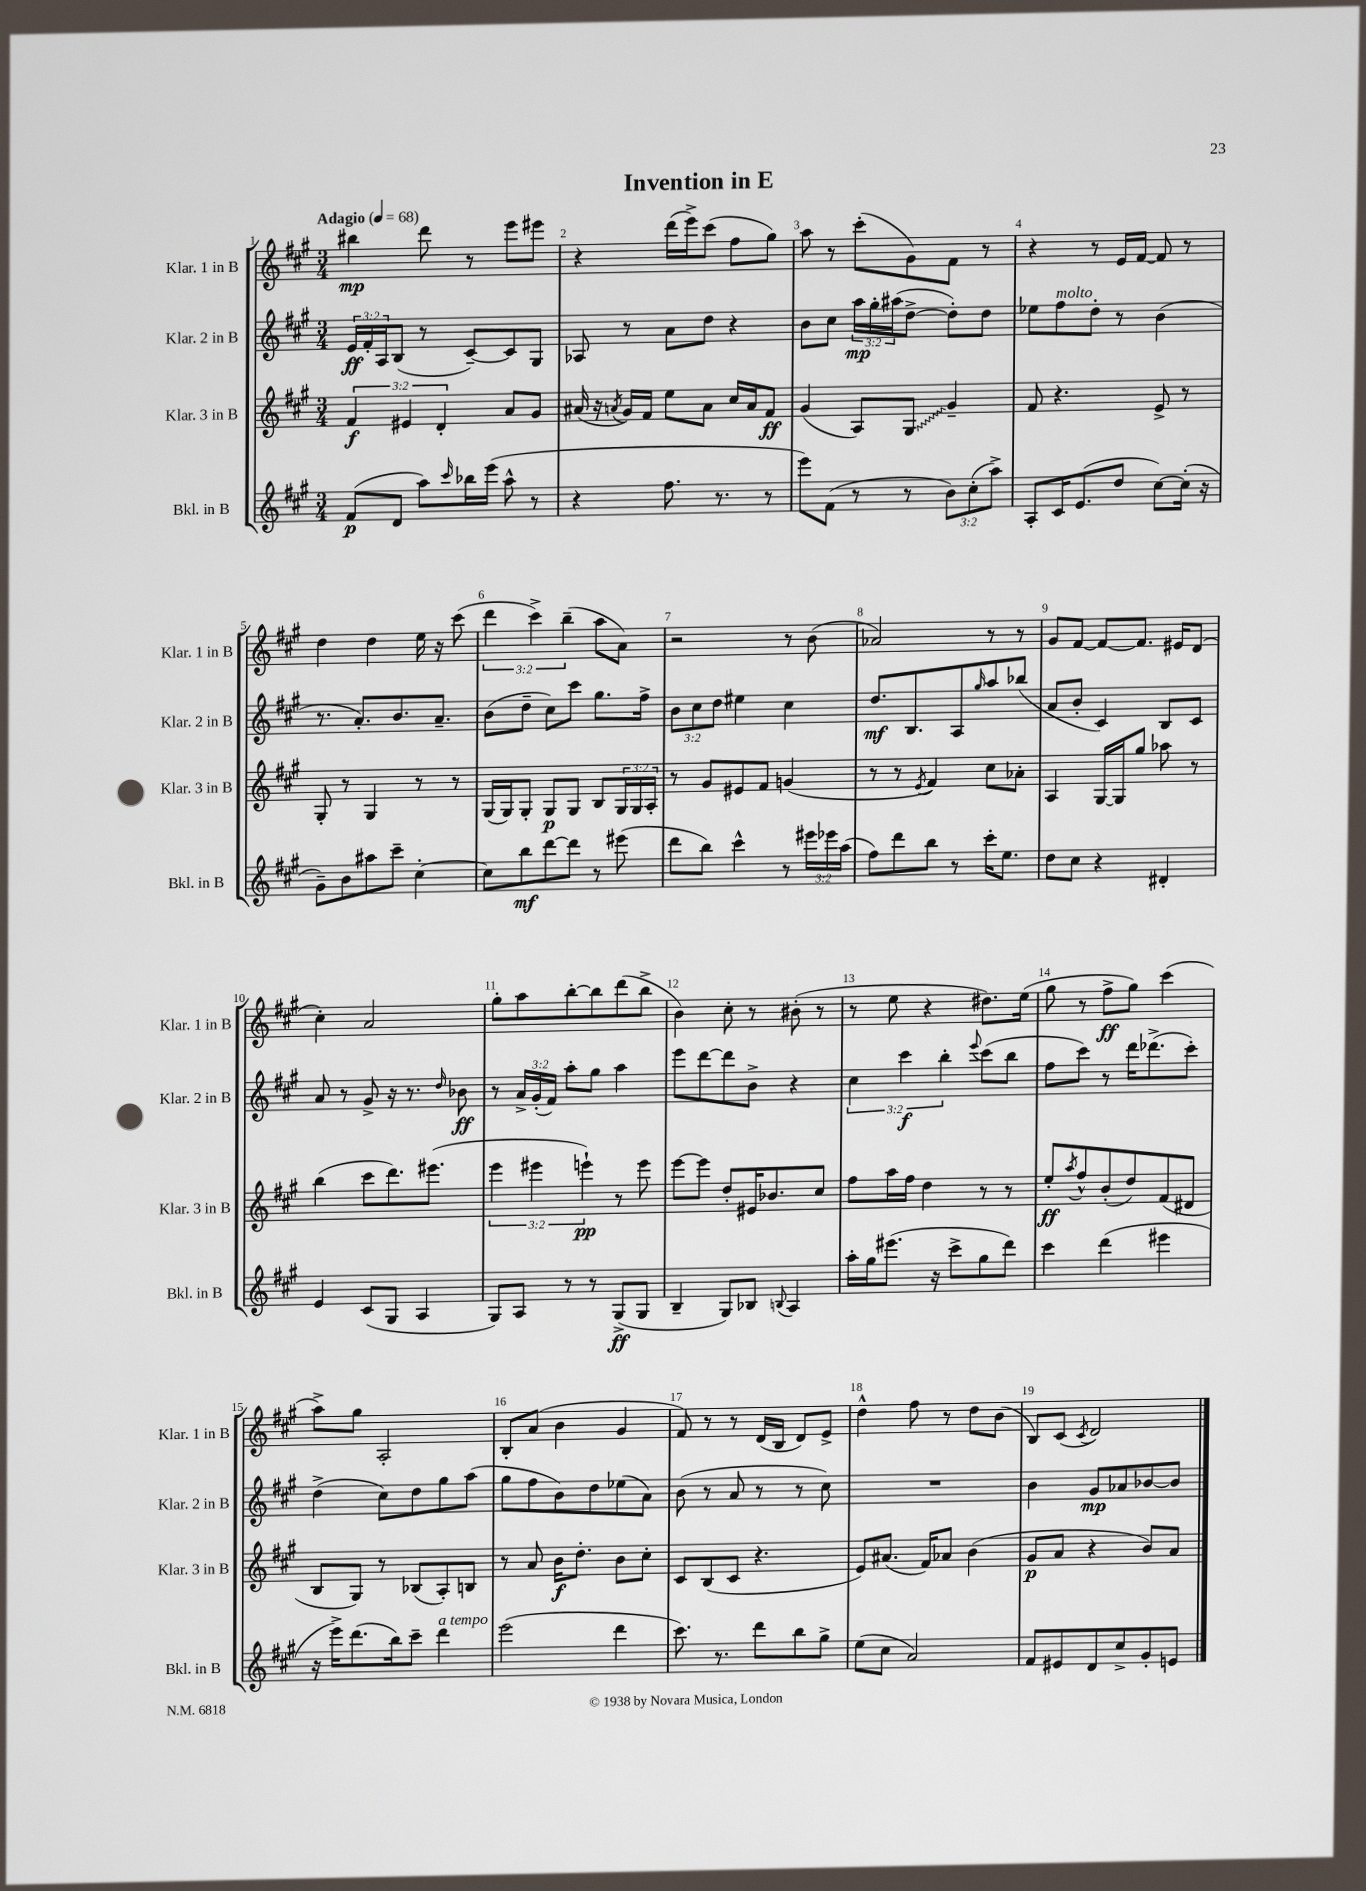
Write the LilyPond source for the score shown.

\header { title = "Invention in E" }
<<
\new StaffGroup <<
\new Staff = "s0" \with { instrumentName = "Klar. 1 in B" shortInstrumentName = "Klar. 1 in B" } {
    \clef treble \key a \major \numericTimeSignature \time 3/4 \override Staff.TupletNumber.text = #tuplet-number::calc-fraction-text \tempo "Adagio" 4 = 68
    bis''4\mp d'''8 r8 e'''8 eis'''8 |
    r4 d'''16( e'''16->) cis'''8( fis''8 gis''8) |
    a''8 r8 cis'''8-.( gis'8) fis'8 r8 |
    r4 r8 e'16 fis'16~ fis'8 r8 |
    d''4 d''4 e''16 r16 cis'''8( |
    \tuplet 3/2 { d'''4 cis'''4->) b''4--( } a''8 a'8) |
    r2 r8 b'8( |
    aes'2) r8 r8 |
    gis'8 fis'8~ fis'8~ fis'8. eis'16 d'8( |
    cis''4-.) a'2 |
    gis''8-. a''8 b''8~-. b''8 d'''8( b''8-> |
    b'4) cis''8-. r8 bis'8-.( r8 |
    r8 e''8 r4 dis''8.) e''16( |
    gis''8 r8 fis''8->\ff gis''8) cis'''4( |
    a''8->) gis''8 a2-. |
    b8-. a'8( b'4 gis'4 |
    fis'8) r8 r8 d'16( b16 d'8) e'8-> |
    d''4-^ fis''8 r8 d''8 b'8( |
    b8) cis'8( \acciaccatura { cis'8 } d'2) \bar "|." |
}
\new Staff = "s1" \with { instrumentName = "Klar. 2 in B" shortInstrumentName = "Klar. 2 in B" } {
    \clef treble \key a \major \numericTimeSignature \time 3/4 \override Staff.TupletNumber.text = #tuplet-number::calc-fraction-text
    \tuplet 3/2 { e'16\ff fis'16-. a16 } b8( r8 cis'8~--) cis'8 gis8 |
    aes8 r8 a'8 d''8 r4 |
    b'8 cis''8 \tuplet 3/2 { a''16\mp gis''16-. ais''16( } d''8~-> d''8-.) d''8 |
    ees''8 fis''8^\markup { \italic "molto" } d''8-. r8 b'4( |
    r8. a'8.-.) b'8. a'8.-- |
    b'8( d''8-- cis''8) cis'''8 gis''8. fis''16-> |
    \tuplet 3/2 { b'8 cis''8 d''8 } eis''4 cis''4 |
    d''8.\mf b8. a8 \grace { gis''16 } a''8 bes''8( |
    a'8 b'8-. cis'4) b8 cis'8 |
    a'8 r8 gis'8-> r16 r8. \grace { d''16 } bes'8\ff |
    r8 \tuplet 3/2 { a'16-> gis'16-.( fis'16) } a''8-. gis''8 a''4 |
    e'''8 d'''8~ d'''8 b'8-> r4 |
    \tuplet 3/2 { cis''4 cis'''4\f b''4-. } \appoggiatura { e'''8 } cis'''8( b''8 |
    fis''8 cis'''8) r8 d'''16 des'''8.->( cis'''8-.) |
    d''4->( cis''8) d''8 gis''8 a''8( |
    gis''8 fis''8 b'8) d''8 ees''8( a'8) |
    b'8( r8 a'8 r8 r8 cis''8) |
    R2. |
    b'4 gis'8\mp aes'8 bes'8~ bes'8 \bar "|." |
}
\new Staff = "s2" \with { instrumentName = "Klar. 3 in B" shortInstrumentName = "Klar. 3 in B" } {
    \clef treble \key a \major \numericTimeSignature \time 3/4 \override Staff.TupletNumber.text = #tuplet-number::calc-fraction-text
    \tuplet 3/2 { fis'4\f eis'4 d'4-. } a'8 gis'8 |
    ais'16( r16 \acciaccatura { a'8 } gis'16) fis'16 e''8 a'8 cis''16 a'16 fis'8\ff |
    gis'4( a8) \once \override Glissando.style = #'zigzag gis8\glissando gis'4-- |
    fis'8 r4. e'8-> r8 |
    gis8-. r8 gis4 r8 r8 |
    gis16( gis16) gis8-. gis8\p gis8 b8 \tuplet 3/2 { gis16 gis16 a16-. } |
    r8 gis'8 eis'8 fis'8 g'4( |
    r8 r8 \acciaccatura { e'8 } fis'4) cis''8 aes'8-. |
    a4 gis16~ gis16 gis''8 aes''8 r8 |
    b''4( cis'''8 d'''8.) eis'''8.( |
    \tuplet 3/2 { e'''4 eis'''4 e'''4-!\pp) } r8 e'''8 |
    e'''8~ e'''8 d''8-. eis'16 bes'8. cis''8 |
    fis''8 a''16 fis''16 d''4 r8 r8 |
    e''8-.\ff \acciaccatura { a''8 } fis''8-^ b'8-.( d''8) fis'8( dis'8 |
    b8 gis8) r8 bes8( a8-.) b8 |
    r8 a'8 b'16\f d''8.-. b'8 cis''8-. |
    cis'8 b8( cis'8 r4. |
    e'8) ais'8.( fis'16) aes'8 b'4( |
    gis'8\p a'8 r4 b'8) a'8 \bar "|." |
}
\new Staff = "s3" \with { instrumentName = "Bkl. in B" shortInstrumentName = "Bkl. in B" } {
    \clef treble \key a \major \numericTimeSignature \time 3/4 \override Staff.TupletNumber.text = #tuplet-number::calc-fraction-text
    fis'8\p( d'8 a''8) \grace { cis'''16 } bes''16 e'''16( a''8-^ r8 |
    r4 fis''8. r8. r8 |
    e'''8) fis'8( r8 r8 \tuplet 3/2 { b'8) cis''8-.( a''8->) } |
    a8-. cis'16 e'8.( d''8 cis''8~) cis''16-.( r16 |
    gis'8--) b'8 ais''8 cis'''8-- cis''4~-. |
    cis''8 b''8\mf d'''8~ d'''8 r8 eis'''8( |
    d'''8 b''8) cis'''4-^ r8 \tuplet 3/2 { eis'''16 ees'''16 a''16( } |
    fis''8) d'''8 b''8 r8 cis'''16-. e''8. |
    d''8 cis''8 r4 dis'4-. |
    e'4 cis'8( gis8 a4 |
    gis8) a8 r8 r8 gis8->\ff( gis8 |
    b4-- gis8) bes8 \appoggiatura { b8 } a4 |
    a''16-. gis''16 eis'''8.( r16 cis'''8-> gis''8 d'''8) |
    cis'''4 d'''4( eis'''4 |
    r16 e'''16->) d'''8.( b''16) cis'''8-- d'''4^\markup { \italic "a tempo" } |
    e'''2( d'''4 |
    cis'''8.) r8. d'''8 b''8 gis''8-> |
    e''8( cis''8 a'2) |
    fis'8 eis'8 d'8 cis''8-> gis'8-. e'8 \bar "|." |
}
>>
>>
\layout { \context { \Score \override BarNumber.break-visibility = ##(#f #t #t) barNumberVisibility = #all-bar-numbers-visible } }
